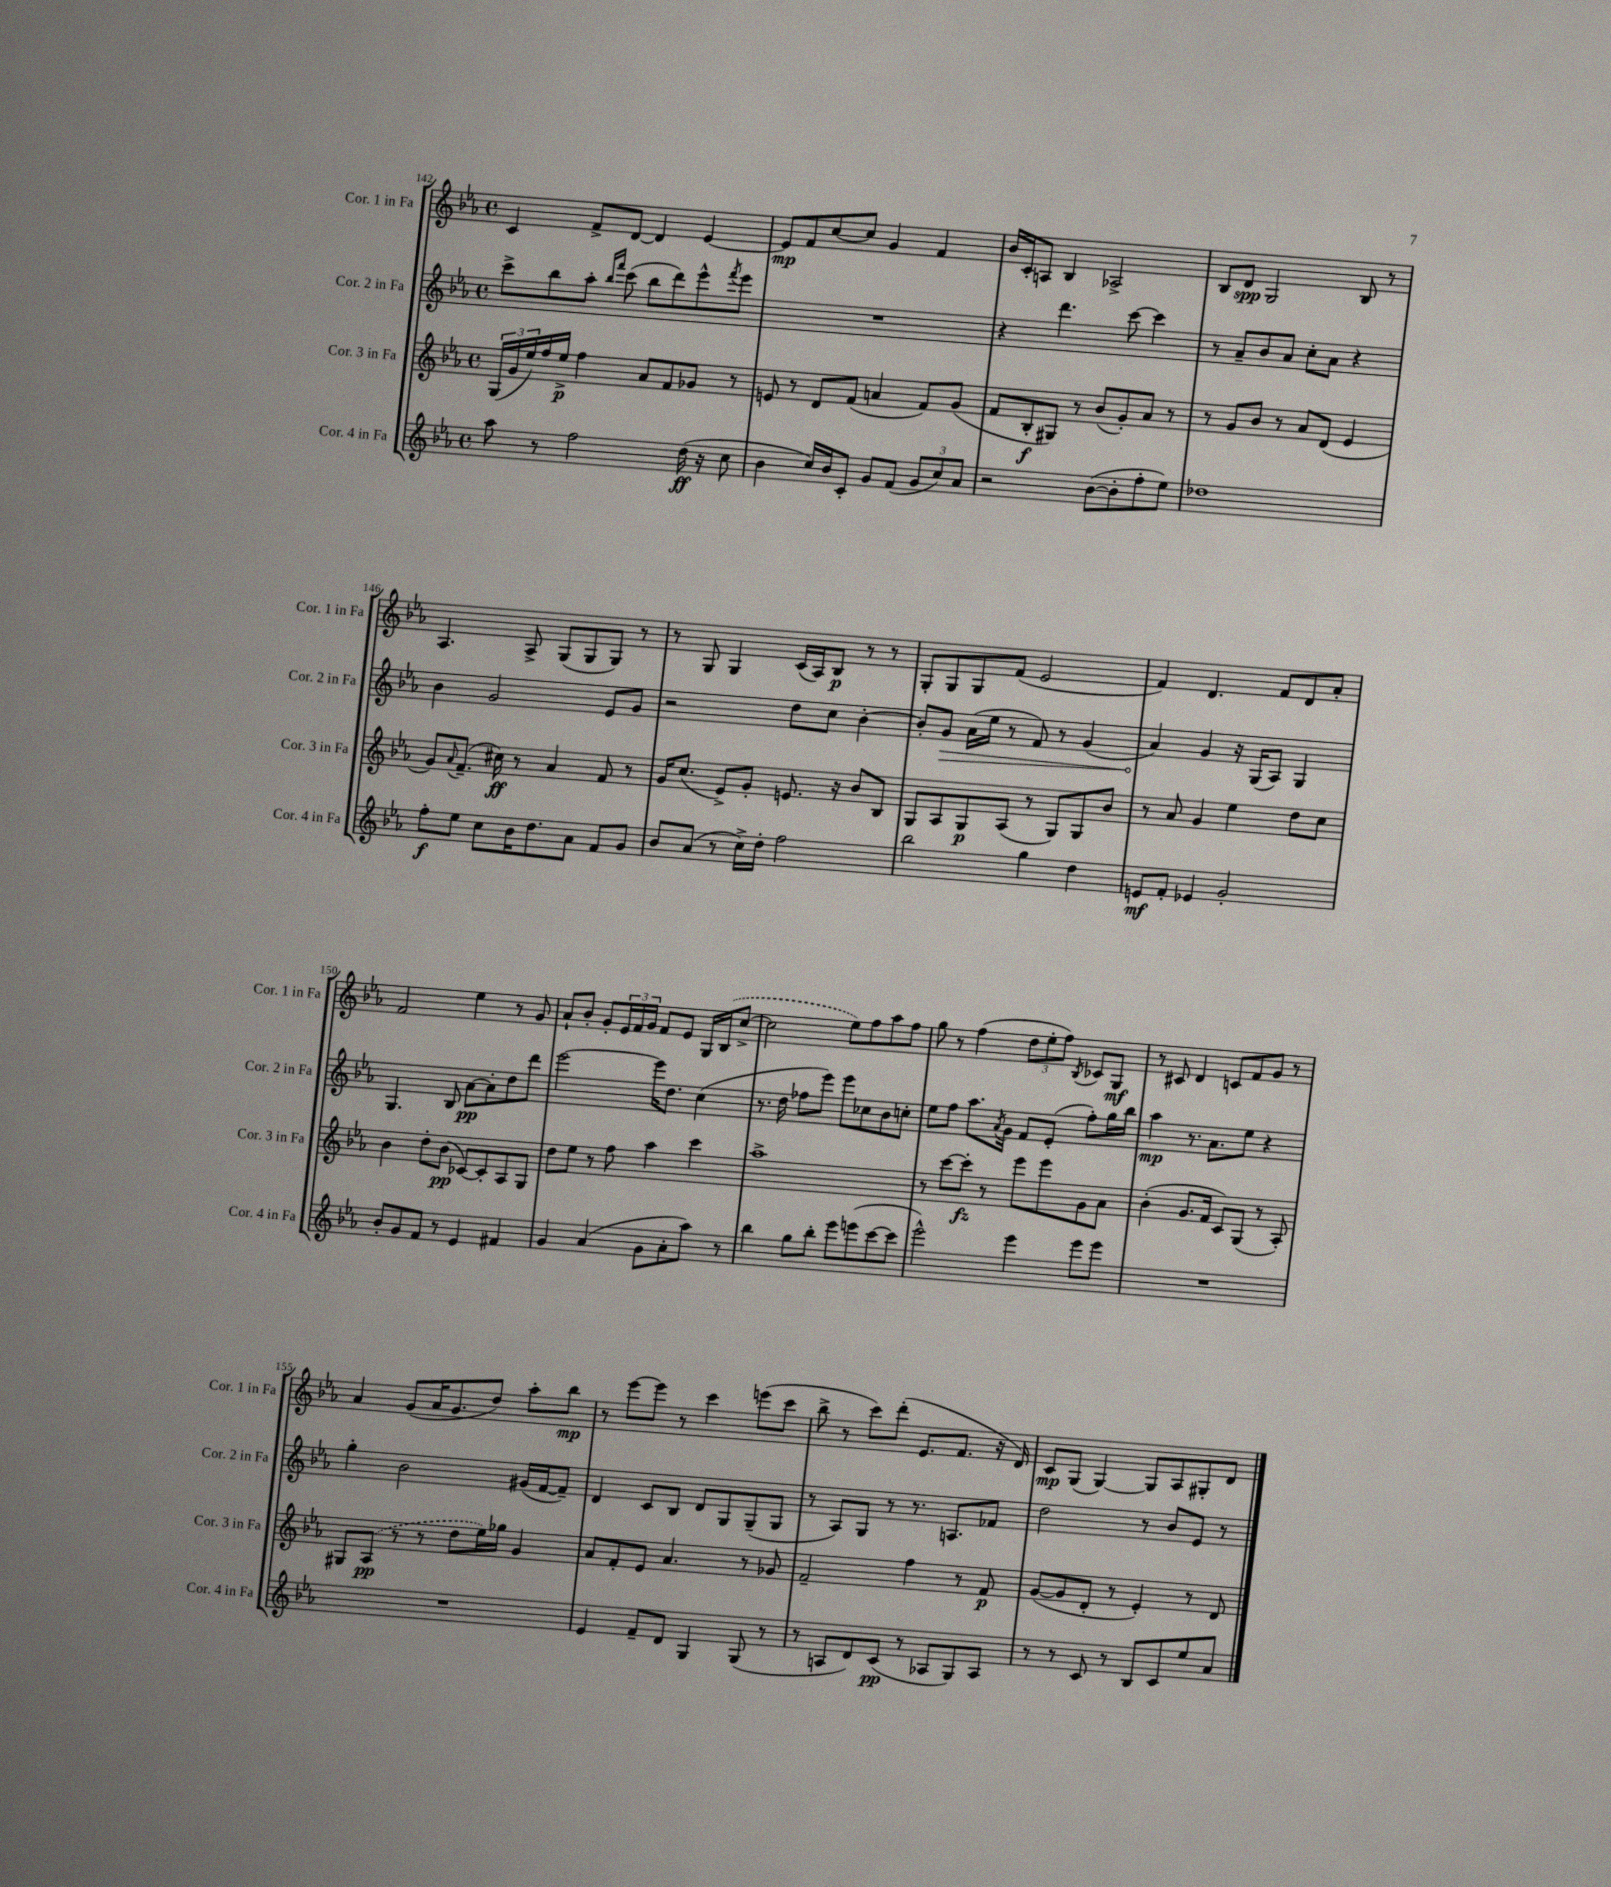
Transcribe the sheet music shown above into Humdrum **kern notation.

**kern	**kern	**kern	**kern
*staff4	*staff3	*staff2	*staff1
*clefG2	*clefG2	*clefG2	*clefG2
*k[b-e-a-]	*k[b-e-a-]	*k[b-e-a-]	*k[b-e-a-]
*M4/4	*M4/4	*M4/4	*M4/4
*met(c)	*met(c)	*met(c)	*met(c)
8aa-\	(24G/LL	8ccc^\L	4c/
.	24g/	.	.
.	24ee-/)	.	.
8r	16ff/	8bb-\	.
.	16ee-^/JJ	.	.
2ff\	4ff\	8aa-'\J	8f^/L
.	.	16qqbb-/LL	.
.	.	16qqfff/JJ	.
.	.	(8ccc\	[8d/J
.	8a-/L	8bb-\L	4d/]
.	8f/	8ddd\)	.
(16dd\	8g-/J	8eee-^^\	[4e-/
16r	.	.	.
.	.	8qfff/	.
8cc\	8r	8eee-\J	.
=	=	=	=
4b-\	8e/	1r	8e-/]L
.	8r	.	8f/
16cc/LL)	8d/L	.	[8cc/
16b-/J	.	.	.
8c'/J	(8f/J	.	8cc/]J
8g/L	4a/	.	4g/
(8f/J	.	.	.
12g/L	8f/L)	.	4f/
12cc/)	.	.	.
.	(8g/J	.	.
12a-/J	.	.	.
=	=	=	=
2r	8f/L	4r	16b-/LL
.	.	.	16c'/J
.	8B-'/	.	8A/J
.	8G#/J)	4.ddd\	4B-/
.	8r	.	.
([8b-\L	(8b-/L	.	2A-^/
8b-'\]	8g'/)	[8ccc\	.
8ff'\	8a-/J	4ccc\]	.
8ee-\J)	8r	.	.
=	=	=	=
1dd-	8r	8r	8B-/L
.	8g/L	8a-~/L	8d/J
.	8b-/J	8b-/	2G/
.	8r	8a-/J	.
.	8a-/L	8cc'\L	.
.	(8d/J	8a-\J	.
.	4e-/	4r	8B-/
.	.	.	8r
=	=	=	=
8ff'\L	8g/L)	4b-\	4.A-/
.	8qqa-/	.	.
8ee-\J	(8.f~/J	.	.
8cc\L	.	2g/	.
.	16cc#\)	.	.
16b-\K	8r	.	8A-^/
8.dd\	.	.	.
.	4a-/	.	(8G/L
8a-\J	.	.	8G/
8f/L	8f/	8e-/L	8G/J)
8g/J	8r	8g/J	8r
=	=	=	=
8b-/L	16g/LK	2r	8r
.	(8.cc/J	.	.
(8a-/J	.	.	8G/
8r	8e-^/L)	.	4G/
16cc^\LL)	8g'/J	.	.
16dd'\JJ	.	.	.
2ff\	8.e/	8dd\L	(16c/LL
.	.	.	16A-/J)
.	.	8cc\J	8B-/J
.	16r	.	.
.	8b-/L	[4b-'\	8r
.	8B-/J	.	8r
=	=	=	=
2bb-\	8G/L	8b-'/]L	8G'/L
.	8A-/	8g/J	8G/
.	8G/	(16a-\LL	8G/
.	.	16ee-\JJ	.
.	(8A-/J	8r	(8f/J
4gg\	8r	8f/)	2e-/
.	8G/L)	8r	.
4dd\	8G/	(4g/	.
.	8b-/J	.	.
=	=	=	=
8e/L	8r	4a-/)	4f/)
8f'/J	8a-/	.	.
4e-/	4g/	4g/	4.d/
2g'/	4ee-\	16r	.
.	.	(16G/LK	.
.	.	8A-/J)	8f/L
.	8dd\L	4G/	8d/
.	8cc\J	.	8a-'/J
=	=	=	=
8b-'/L	4b-\	4.G/	2f/
8g/	.	.	.
8f/J	8dd'\L	.	.
8r	(8b-\J	8B-/	.
4e-/	[8c-/L)	[8a-\L	4ee-\
.	8c-'/]	8a-'\]	.
4f#/	8A-/	8dd\	8r
.	8G/J	8ddd\J	8g/
=	=	=	=
4g/	8dd\L	[2eee-\	8a-`/L
.	8ee-\J	.	8b-'/J
(4a-/	8r	.	8g'/L
.	8ff\	.	24e-/L
.	.	.	24f/
.	.	.	24g/JJ
8g\L	4aa-\	16eee-\]LK	8f/L
.	.	8.dd\J	.
8a-'\	.	.	8e-/J
8aa-\J)	4ccc\	(4cc\	16G/LL
.	.	.	(16B-/J
8r	.	.	[8cc^/J
=	=	=	=
4bb-\	1aa-^	8.r	2cc\]
.	.	16dd\	.
8gg\L	.	8ff-\L	.
8bb-'\J	.	8eee-\J)	.
8eee-\L	.	8eee-\L	8ee-\L)
(8eee\	.	8cc-\	8ff\
[8ccc\	.	8b-\	8aa-\
8ccc\]J	.	8cc'\J	8ff\J
=	=	=	=
2eee-^^\)	8r	8ee-\L	8gg\
.	[8ccc\L	8ff\J	8r
.	8ccc'\]J	8.aa-\L	(4ff\
.	8r	.	.
.	.	8qa-/	.
.	.	16g\Jk	.
4eee-\	8eee-\L	8f/L	12dd\L
.	.	.	12ee-'\
.	8eee-\	(8e-'/J	.
.	.	.	12ff\J)
.	.	.	8qB-/
8eee-\L	8g\	8ff'\L)	8c-/L
8eee-\J	8a-\J	16gg\L	8G/J
.	.	16bb-\JJ	.
=	=	=	=
1r	(4b-'\	4aa-\	8r
.	.	.	8c#/
.	8.g/L	8.r	4d/
.	16f/Jk	8.a-\L	.
.	8c/L)	.	8c/L
.	(8G/J	8ee-\J	8f/
.	8r	4r	8g/J
.	8A-'/)	.	8r
=	=	=	=
1r	8G#/L	4gg'\	4a-/
.	(8A-/J	.	.
.	8r	2b-\	(8g/L
.	8r	.	16a-/K
.	.	.	8.g/
.	8dd\L	.	.
.	16ee-\L)	.	8dd/J)
.	16gg-\JJ	.	.
.	4g/	(16g#/LL	8aa-'\L
.	.	[16f/J	.
.	.	8f~/]J)	8bb-\J
=	=	=	=
4e-/	8a-/L	4d/	8r
.	8f'/	.	[8eee-\L
8f~/L	8e-/J	8c/L	8eee-\]J
8d/J	4.a-/	8B-/J	8r
4G/	.	8d/L	4ccc\
.	.	8G/	.
(8G/	8r	(8G~/	(8eee\L
8r	8g-/	8G/J	8ccc\J
=	=	=	=
8r	2f~/	8r	8bb-^\
8A/L	.	8A-/L)	8r
8d/)	.	8G/J	8ccc\L)
(8c/J	.	8r	(8ddd'\J
8r	4ff\	8.r	8.e-/L
8A-/L	.	.	.
.	.	8.A/L	8.f/J
8G/)	8r	.	.
8A-/J	8f/	8f-/J	16r
.	.	.	16d/)
=	=	=	=
8r	([8g/L	2dd\	8c/L
8r	8g/]	.	(8G/J
8c/	8d'/J	.	[4G/)
8r	8r	.	.
8B-/L	4e-'/)	8r	8G/]L
8c/	.	8b-/L	8A-/
8ee-/	8r	8e-/J	8G#'/
8a-/J	8d/	8r	8d/J
==	==	==	==
*-	*-	*-	*-
